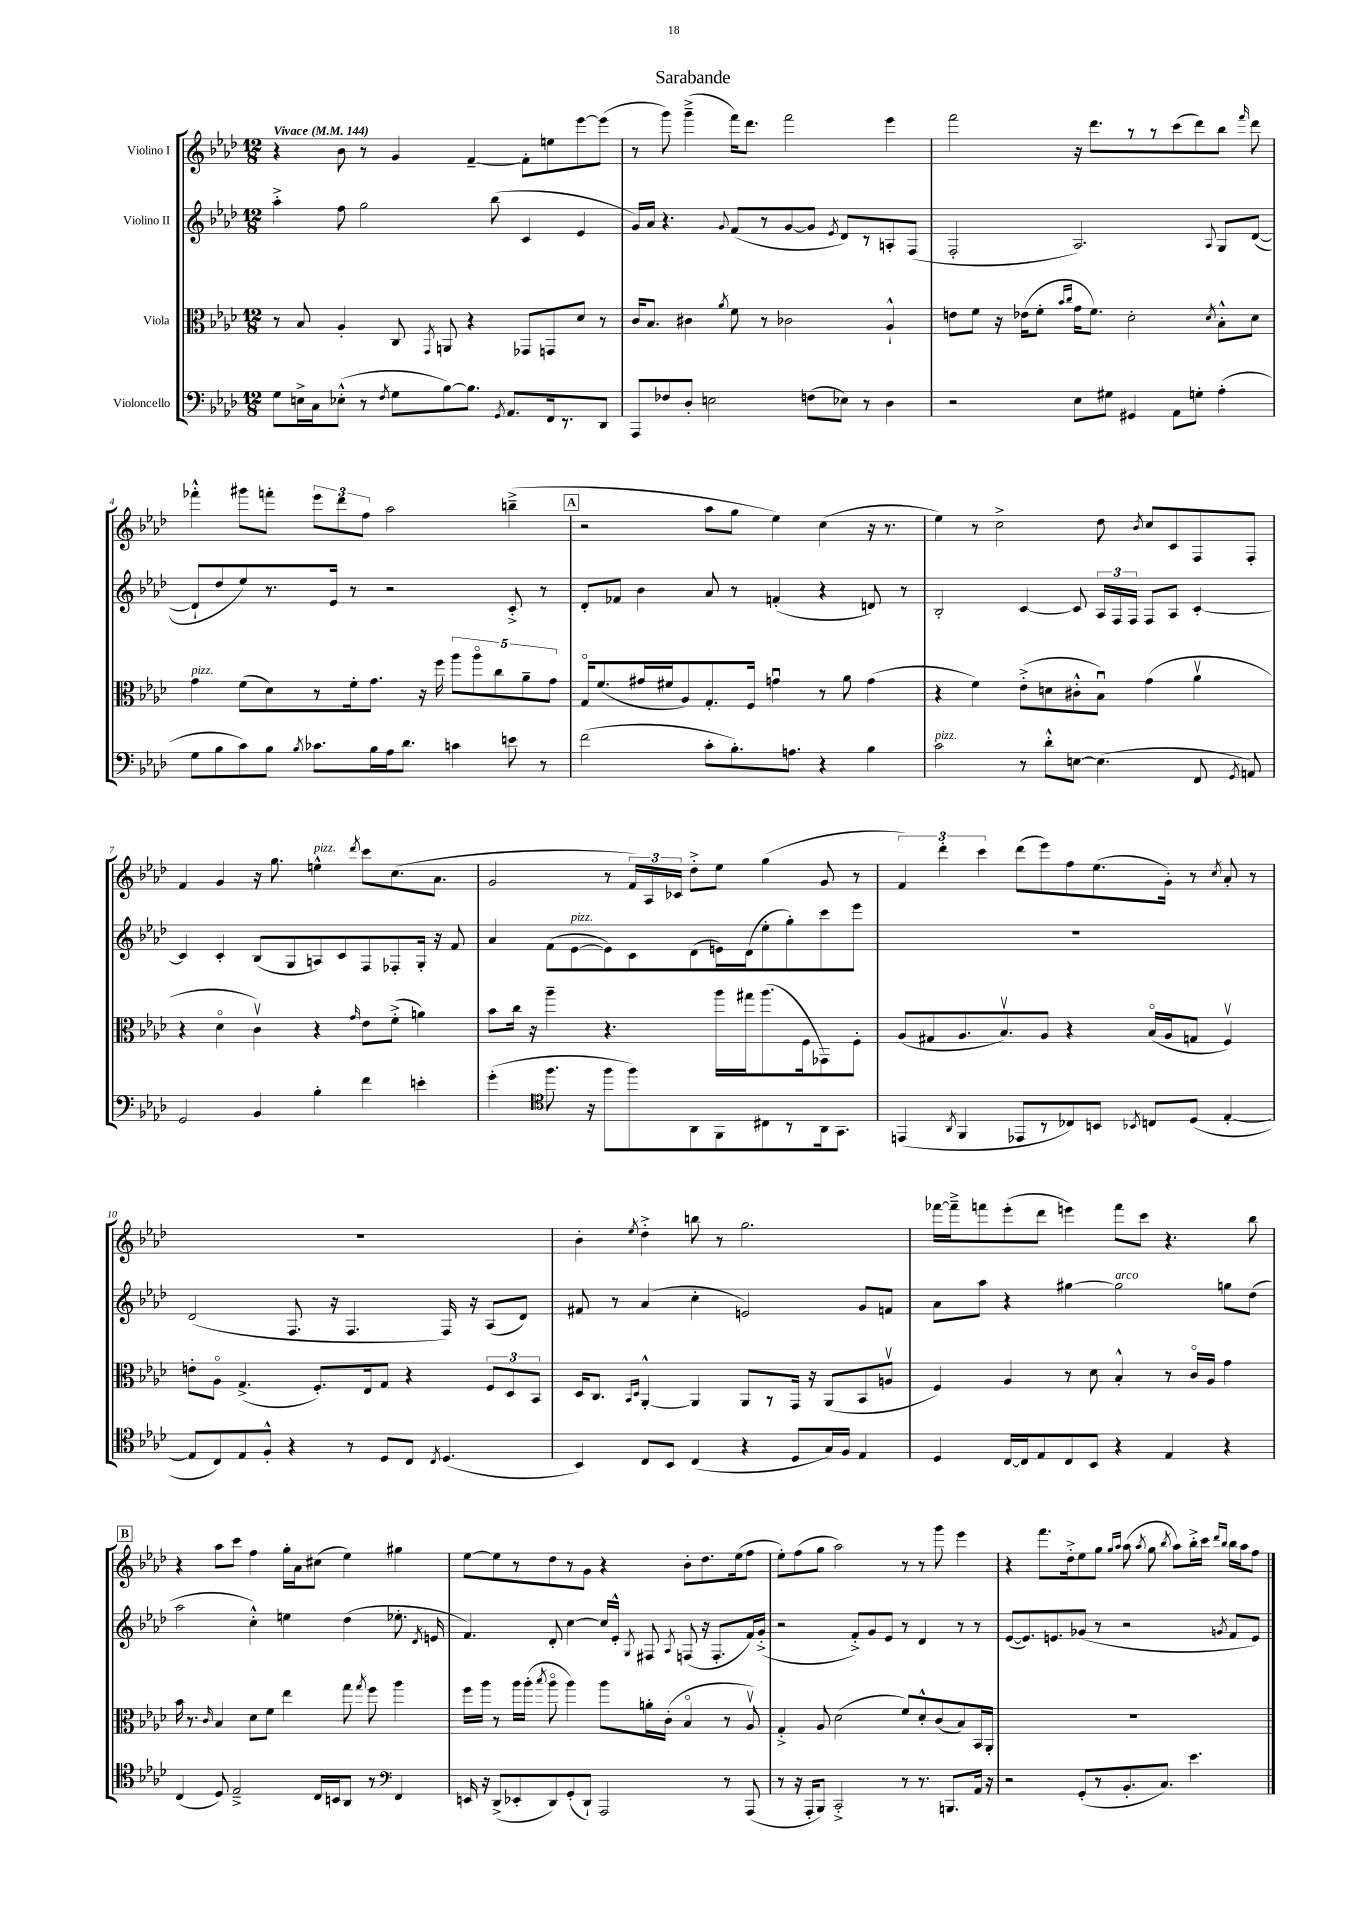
\header { title = "Sarabande" }
<<
\new StaffGroup <<
\new Staff = "s0" \with { instrumentName = "Violino I" } {
    \clef treble \key aes \major \numericTimeSignature \time 12/8 \tempo "Vivace" 4 = 144
    \autoBeamOff r4 bes'8 r8 g'4 f'4~-- f'8[-. e''8 ees'''8~ ees'''8]( |
    r8 g'''8) g'''4--->( f'''16[) des'''8.] f'''2 ees'''4 |
    f'''2 r16 des'''8.[ r8 r8 c'''8( des'''8) bes''8] \grace { f'''16 } des'''8 |
    fes'''4-.-^ gis'''8[ f'''8]-. \tuplet 3/2 { ees'''8[ des'''8 f''8] } aes''2 b''4--->( |
    \mark \markup { \box "A" } r2 aes''8[ g''8] ees''4) c''4( r16 r8. |
    ees''4) r8 c''2-> des''8 \acciaccatura { bes'8 } c''8[ c'8 f8 f8]-. |
    f'4 g'4 r16 g''8. e''4-^^\markup { \italic "pizz." } \acciaccatura { des'''8 } c'''8[ c''8.( aes'8.] |
    g'2 r8 \tuplet 3/2 { f'16[) aes16 ces'16] } des''8[-.-> ees''8] g''4( g'8 r8 |
    \tuplet 3/2 { f'4) des'''4-. c'''4 } des'''8[( ees'''8) f''8 ees''8.( g'16]-.) r8 \acciaccatura { c''8 } aes'8-. r8 |
    R1. |
    bes'4-. \acciaccatura { ees''8 } des''4-.-> b''8 r8 g''2. |
    fes'''16[~ fes'''16---> f'''8 ees'''8-.( des'''8] e'''4) f'''8[ c'''8] r4. bes''8 |
    \mark \markup { \box "B" } r4 aes''8[ c'''8] f''4 g''16[-. aes'16 cis''8]( ees''4) gis''4 |
    ees''8[~ ees''8 r8 des''8 r8 g'8] r4 bes'8[-. des''8. ees''16( f''8] |
    ees''8[-.) f''8( g''8] aes''2) r8 r8 g'''8 ees'''4 |
    r4 f'''8.[ des''16-.-> ees''8 g''8] \grace { g''16[ aes''16] } aes''8( \acciaccatura { aes''8 } g''8 \acciaccatura { bes''8 } aes''8[) bes''16-.-> c'''16] \grace { des'''16[ bes''16] } bes''16[ aes''16 f''8] \bar "|." |
}
\new Staff = "s1" \with { instrumentName = "Violino II" } {
    \clef treble \key aes \major \numericTimeSignature \time 12/8
    \autoBeamOff aes''4-.-> f''8 g''2 bes''8( c'4 ees'4 |
    g'16[) aes'16] r4. \appoggiatura { g'8 } f'8[( r8 g'8~ g'8] \acciaccatura { ees'8 } des'8[) r8 a8-. f8]( |
    f2-. aes2.) \appoggiatura { aes8 } g8[ des'8]~( |
    des'8[-! des''8 ees''8) r8. ees'16] r8 r2 c'8-.-> r8 |
    \mark \markup { \box "A" } des'8[-. fes'8] bes'4 aes'8 r8 f'4-.( r4 d'8) r8 |
    bes2-. c'4~ c'8 \tuplet 3/2 { aes16[ f16 f16] } f8[ aes8] c'4~-. |
    c'4 c'4-. bes8[( g8 a8) c'8 f8 fes8-. g16]-. r16 f'8 |
    aes'4 f'8[( ees'8~^\markup { \italic "pizz." } ees'8) c'8 des'8( e'16) des'16( ees''8-. g''8-.) c'''8 ees'''8] |
    R1. |
    des'2( f8. r16 f4. f16) r16 aes8[( des'8]) |
    fis'8 r8 aes'4( c''4-. e'2) g'8[ f'8] |
    aes'8[ aes''8] r4 gis''4~ gis''2^\markup { \italic "arco" } g''8[ des''8]( |
    \mark \markup { \box "B" } aes''2 c''4-.-^) e''4 des''4( ees''8.-. \acciaccatura { des'8 } e'16 |
    f'4.) des'8-. c''4~ c''16[ ees'16]-.-^ \acciaccatura { g8 } fis8 \acciaccatura { aes8 } f8( r16 f8.[-. f'16) g'16]-.->( |
    r2 f'8[-.->) g'8 ees'8] r8 des'4 r8 r8 |
    ees'8[~( ees'8.) e'8. ges'8]( r8 r2 \acciaccatura { g'8 } f'8[ e'8]) \bar "|." |
}
\new Staff = "s2" \with { instrumentName = "Viola" } {
    \clef alto \key aes \major \numericTimeSignature \time 12/8
    \autoBeamOff r8 bes8 aes4-. c8 \acciaccatura { g,8 } a,8 r4 ges,8[ g,8 des'8] r8 |
    c'16[ bes8.] cis'4 \acciaccatura { aes'8 } f'8 r8 ces'2 aes4-!-^ |
    e'8[ f'8] r16 ees'16[( f'8]-. \grace { bes'16[ c''16] } g'16[ f'8.]) des'2-. \acciaccatura { des'8 } bes8[-.-^ des'8] |
    g'4^\markup { \italic "pizz." } f'8[( des'8) r8 f'16-. g'8.] r16 f''16 \tuplet 5/4 { aes''8[ aes''8\flageolet c''8 aes'8-- g'8] } |
    \mark \markup { \box "A" } g16[\flageolet f'8.( gis'16 fis'16 aes8) g8.-. f16] g'4\downbow r8 aes'8 g'4( |
    r4 f'4) ees'8[-.->( d'8 cis'8-.-^ bes8]\downbow) g'4( aes'4\upbow |
    r4 des'4\flageolet c'4\upbow) r4 \grace { g'16 } ees'8[ f'8]-.->( a'4) |
    bes'8[ c''16] r16 aes''4-- r4. aes''16[ gis''16 aes''8.( f16 ges,8) f8]-. |
    aes8[( gis8 aes8. bes8.\upbow) aes8] r4 bes16[\flageolet( aes16 g8] f4\upbow) |
    e'8[-. aes8]\flageolet g4.->( f8.[-.) ees16 g8] r4 \tuplet 3/2 { f8[ des8 bes,8] } |
    des16[ c8.] \grace { bes,16[ des16] } aes,4~-.-^ aes,4 aes,8[ r8 g,16] r16 aes,8[( bes,8 a8]\upbow |
    f4) aes4 r8 des'8 bes4-.-^ r8 c'16[\flageolet aes16] g'4 |
    \mark \markup { \box "B" } bes'16 r8. \grace { c'16 } bes4 des'8[ f'8] ees''4 g''8 \acciaccatura { g''8 } f''8 aes''4 |
    f''16[ aes''16] r8 aes''16[ aes''16]-.( \acciaccatura { bes''8 } aes''8\flageolet aes''4) aes''8[ a'16-. c'16]-.( bes4\flageolet r8 aes8\upbow) |
    g4-.-> aes8 des'2( f'8[) des'8-.-^ c'8( bes8) bes,16 aes,16]-. |
    R1. \bar "|." |
}
\new Staff = "s3" \with { instrumentName = "Violoncello" } {
    \clef bass \key aes \major \numericTimeSignature \time 12/8
    \autoBeamOff g8[ e16-> c16 ees8]-.-^( r8 \acciaccatura { f8 } g8[ bes8~) bes8.] \acciaccatura { g,8 } aes,8.[ f,16 r8. des,8] |
    aes,,8[ fes8 des8]-. e2 f8[( ees8]) r8 des4 |
    r2 ees8[ gis8] gis,4 aes,8[ g8]-. aes4-.( |
    g8[ bes8 c'8) bes8] \acciaccatura { bes8 } ces'8.[ bes16 aes16 des'8.] c'4 e'8 r8 |
    \mark \markup { \box "A" } f'2( c'8[-. bes8.-.) a8.] r4 bes4 |
    c'2^\markup { \italic "pizz." } r8 des'8[-.-^ e8]~ e4.( f,8 \acciaccatura { g,8 } a,8) |
    g,2 bes,4 bes4-. f'4 e'4-. |
    g'4-.( \clef tenor f''8. r16 f''8[ f''8) aes,8 f,8 cis8 r8 aes,16 g,8.] |
    e,4( \acciaccatura { aes,8 } f,4 ees,8[ r8 ces8) b,8] \acciaccatura { bes,8 } c8[ des8]( ees4~-. |
    ees8[ c8) ees8 f8]-.-^ r4 r8 des8[ c8] \acciaccatura { c8 } des4.( |
    bes,4) c8[ bes,8] c4( r4 des8[ g16) f16] ees4 |
    des4 c16[~ c16 ees8 c8 bes,8] r4 ees4 r4 |
    \mark \markup { \box "B" } c4( des8) ees2---> c16[ b,16 aes,8] r8 \clef bass f,4 |
    e,16 r16 des,8[->( ees,8-. des,8) g,8-.( des,8]-!) aes,,2 r8 aes,,8( |
    r8 r16 aes,,16[-. bes,,8]) c,2-.-> r8 r8. b,,8.[ aes,16] r16 |
    r2 g,8[-.( r8 bes,8.-. c8.]) ees'4. \bar "|." |
}
>>
>>
